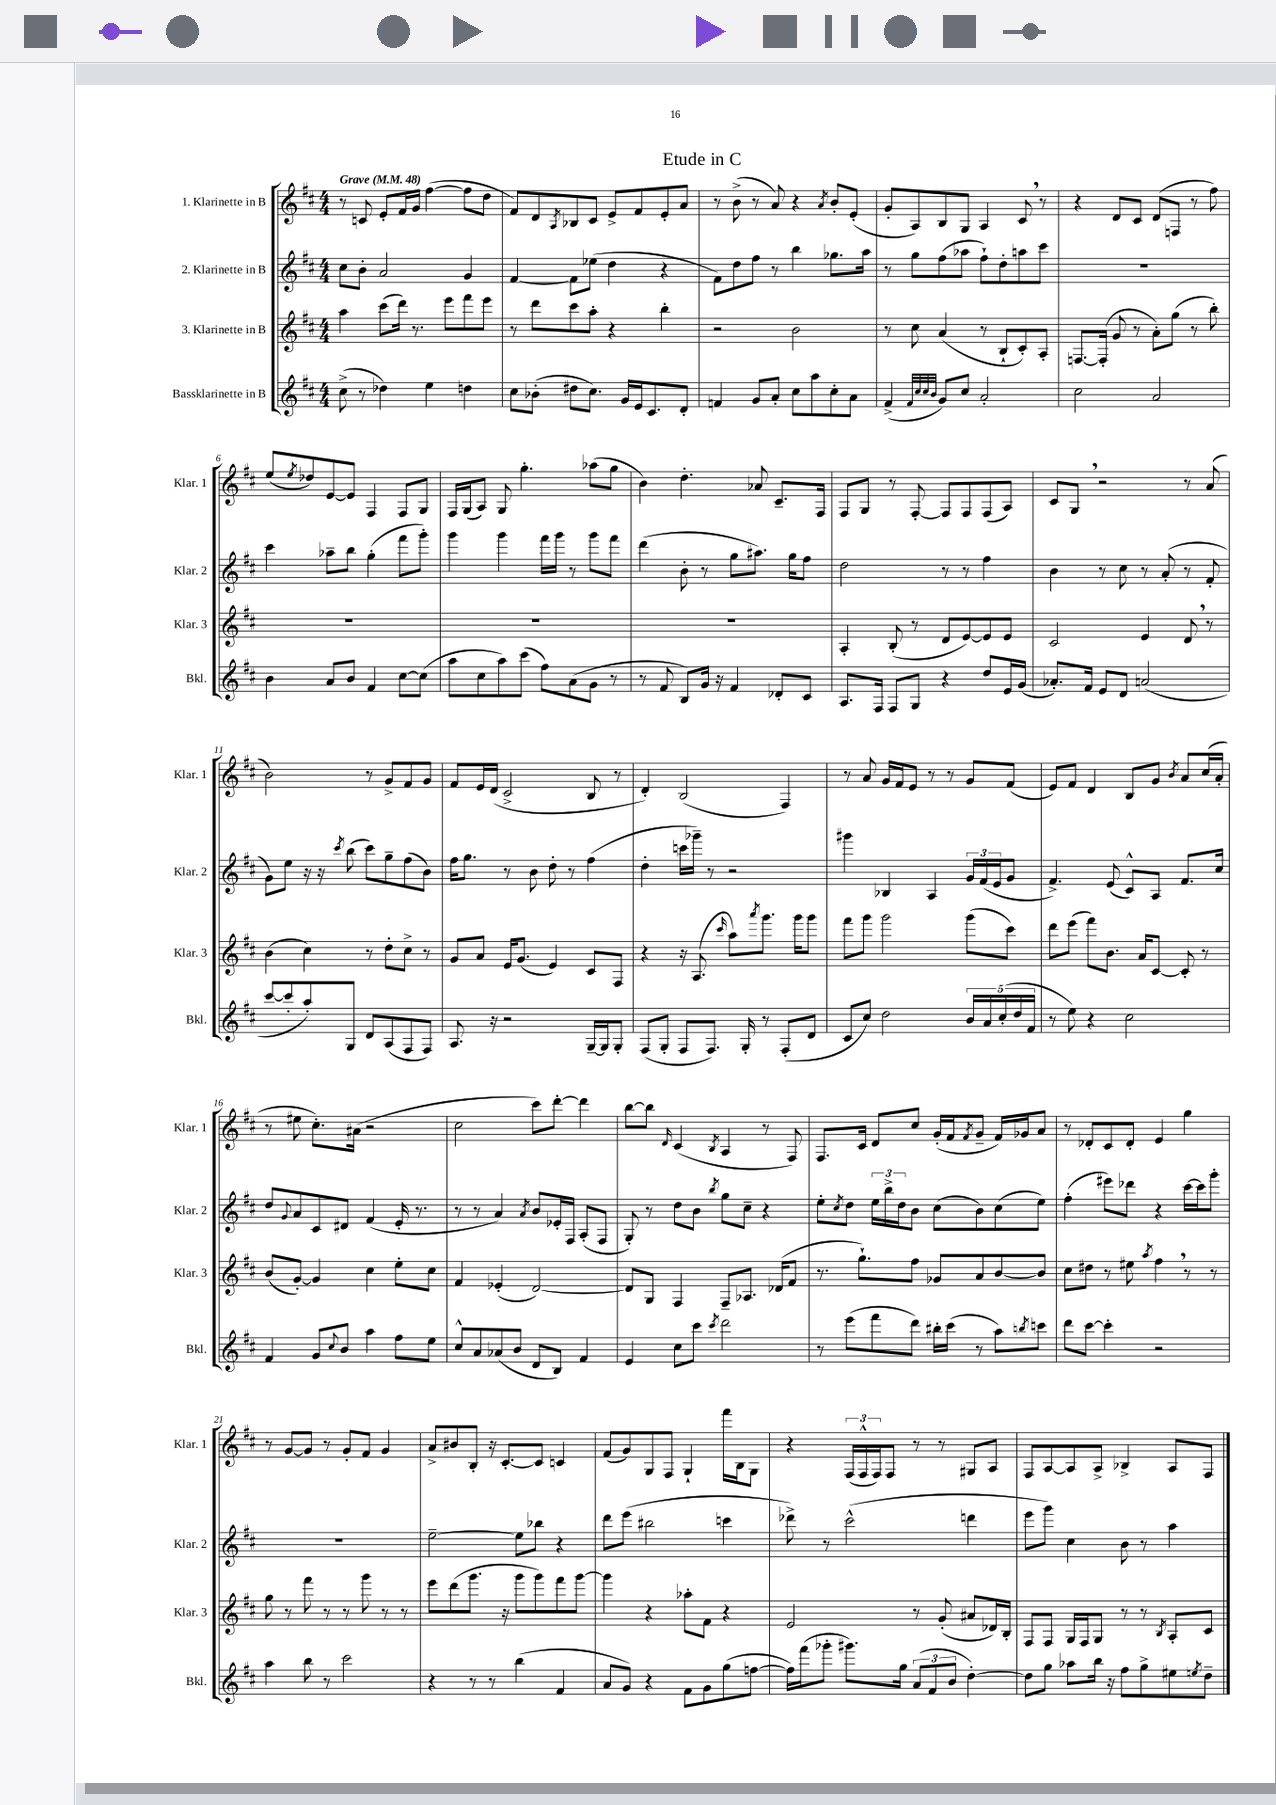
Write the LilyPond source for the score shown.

\header { title = "Etude in C" }
<<
\new StaffGroup <<
\new Staff = "s0" \with { instrumentName = "1. Klarinette in B" shortInstrumentName = "Klar. 1" } {
    \clef treble \key d \major \numericTimeSignature \time 4/4 \tempo "Grave" 4 = 48
    r8 c'8 e'8-. fis'16 g'16 fis''4~( fis''8 d''8 |
    fis'8) d'8 \acciaccatura { a8 } bes8 cis'8 e'8-> fis'8 e'8-. a'8 |
    r8 b'8->( r8 a'8) r4 \acciaccatura { a'8 } b'8-. e'8-.( |
    g'8-. a8) b8 g8 a4 cis'8 \breathe r8 |
    r4 d'8 cis'8 d'8( f8 r8 fis''8) |
    e''8( \acciaccatura { e''8 } des''8) e'8~ e'8 fis4 fis8 g8 |
    fis16 g16( a8) g8 g''4.-. aes''8( g''8 |
    b'4) d''4.-. aes'8 cis'8.-- fis16 |
    fis8 g8 r8 fis8~-. fis8 fis8 fis8( a8) |
    cis'8 g8 \breathe r2 r8 a'8( |
    b'2) r8 g'8-> fis'8 g'8 |
    fis'8 e'16 d'16( cis'2-> b8 r8 |
    d'4-.) b2( fis4) |
    r8 a'8 g'16 fis'16 e'8 r8 r8 g'8 fis'8( |
    e'8) fis'8 d'4 b8 g'8 \acciaccatura { b'8 } a'8 cis''16( a'16-. |
    r8 eis''8 cis''8.-.) ais'16( r2 |
    cis''2 cis'''8) d'''8~-. d'''4 |
    b''8~ b''8 \grace { d'16 } cis'4( \acciaccatura { b8 } a4 r8 fis8) |
    fis8. cis'16 d'8 cis''8 g'16-.( fis'16 \acciaccatura { fis'8 } g'8-- fis'16) ges'16 a'8 |
    r8 des'8-. cis'8 des'8-. e'4 g''4 |
    r8 g'8~ g'8 r8 g'8-. fis'8 g'4 |
    a'8-> bis'8 b8-. r16 cis'8.~-. cis'8 c'4 |
    fis'8( g'8) g8 fis8 g4-! fis'''16 b16 g8 |
    r4 \tuplet 3/2 { fis16( fis16-^ fis16) } fis8 r8 r8 gis8 a8 |
    fis8 a8~ a8 a8-> bes4-> a8 fis8 \bar "|." |
}
\new Staff = "s1" \with { instrumentName = "2. Klarinette in B" shortInstrumentName = "Klar. 2" } {
    \clef treble \key d \major \numericTimeSignature \time 4/4
    cis''8 b'8-. a'2 g'4 |
    fis'4~ fis'8 ees''8( d''4 r4 |
    fis'8) d''8 fis''8 r8 b''4 ges''8. a''16 |
    r8 g''8 fis''8( aes''8 fis''8-!) d''8-. a''8 cis'''8 |
    R1 |
    cis'''4 aes''8-- b''8 g''4-.( fis'''8 g'''8-.) |
    g'''4 g'''4 fis'''16 g'''16 r8 g'''8 fis'''8 |
    d'''4( b'8-. r8 g''8 ais''8.) g''16 fis''8 |
    d''2 r8 r8 fis''4 |
    b'4 r8 cis''8 r8 a'8-.( r8 fis'8-. |
    g'8) e''8 r16 r16 \acciaccatura { cis'''8 } b''8( cis'''8) g''8-- fis''8( b'8) |
    fis''16 g''8. r8 b'8 d''8-. r8 fis''4( |
    d''4-. c'''16 ges'''16--) r8 r2 |
    gis'''4 bes4 a4 \tuplet 3/2 { g'16 fis'16( e'16 } g'8 |
    fis'4.->) e'8( cis'8-^) a8 fis'8. cis''16 |
    d''8 \appoggiatura { g'8 } a'8 cis'8 dis'8 fis'4( e'16-. r8. |
    r8 r8 a'4) \acciaccatura { a'8 } b'8 ees'16-. fis16 a8-.( fis8 |
    g8-.) r8 d''8 b'8 \acciaccatura { b''8 } g''8 cis''8-- r4 |
    e''8-. \acciaccatura { cis''8 } d''8 \tuplet 3/2 { e''16 b''16-> d''16 } b'8 cis''8( b'8) cis''8( e''8) |
    fis''4-.( eis'''8) des'''8 r4 cis'''16~ cis'''16 g'''8-. |
    R1 |
    e''2~-- e''8 bes''8 r4 |
    d'''8 e'''8( bis''2 c'''4 |
    des'''8->) r8 cis'''2-^( d'''4 |
    e'''8 g'''8) cis''4 b'8 r8 a''4 \bar "|." |
}
\new Staff = "s2" \with { instrumentName = "3. Klarinette in B" shortInstrumentName = "Klar. 3" } {
    \clef treble \key d \major \numericTimeSignature \time 4/4
    a''4 cis'''8( d'''16) r8. e'''8 fis'''8 e'''8 |
    r8 d'''8 cis'''8 a''8-. r4 b''4-. |
    r2 b'2 |
    r8 cis''8 a'4( r8 b8-! cis'8-.) a8-. |
    f8.~ f16-.( g'8 r8 a'8-.) g''8( r8 b''8-.) |
    R1 |
    R1 |
    R1 |
    a4-. b8-.( r8 d'8 e'8~) e'8 e'8 |
    cis'2 e'4 d'8 \breathe r8 |
    b'4( cis''4) r8 d''8-. cis''8-> r8 |
    g'8 a'8 e'16 g'8.( e'4) cis'8 fis8 |
    r4 r16 a8.( \grace { cis'''16 } a''8) \acciaccatura { a'''8 } g'''8. g'''16 g'''8 |
    fis'''8 g'''8 g'''2 g'''8( cis'''8) |
    d'''8 e'''8( fis'''8) b'8. a'16 cis'8~ cis'8-. r8 |
    b'8( g'8~-.) g'4 cis''4 e''8-. cis''8 |
    fis'4 ees'4-.( d'2~) |
    d'8 g8 fis4 fis8-- aes8. des'16( fis'8 |
    r8. g''8.-!) fis''8 ges'8 a'8 b'8~ b'8 |
    cis''8 dis''8 r8 eis''8 \acciaccatura { a''8 } fis''4 \breathe r8 r8 |
    g''8 r8 fis'''8 r8 r8 g'''8 r8 r8 |
    e'''8 d'''8( g'''8. r16 g'''8 g'''8) fis'''8 g'''8~ |
    g'''4 r4 aes''8-. fis'8 r4 |
    e'2 r8 g'8-.( ais'8 des'16) b16-. |
    fis8 fis8 g16 fis16 g8 r8 r8 \acciaccatura { b8 } a8-. cis'8 \bar "|." |
}
\new Staff = "s3" \with { instrumentName = "Bassklarinette in B" shortInstrumentName = "Bkl." } {
    \clef treble \key d \major \numericTimeSignature \time 4/4
    cis''8->( r8 des''4) e''4 d''4 |
    cis''8 bes'8-.( dis''8 cis''8.) g'16 e'16 cis'8. d'8-. |
    f'4 g'8 a'8-. cis''8 a''8 cis''8-. a'8 |
    fis'4->( \grace { fis'32 cis''32 cis''32 b'32 } g'8) cis''8 a'2-. |
    cis''2 a'2 |
    b'4 a'8 b'8 fis'4 cis''8~ cis''8( |
    a''8 cis''8 a''8) cis'''8( fis''8) a'8( g'8 r8 |
    r8 fis'8 b8) g'16 r16 fis'4 des'8-. cis'8 |
    a8. fis16 fis8 g8 r4 d''8 e'16 g'16( |
    aes'8.-.) fis'16 e'8 d'8 a'2( |
    cis'''8~ cis'''8-. a''8-.) g8 d'8 a8( fis8 fis8) |
    a8. r16 r2 g16~-- g16 g8-. |
    fis8( g8-. fis8 fis8.) g16-. r8 fis8-.( d'8 |
    cis'8 cis''8) d''2 \tuplet 5/4 { b'16 a'16 cis''16-.( d''16 fis'16 } |
    r8 e''8) r4 cis''2 |
    fis'4 g'8 \appoggiatura { cis''8 } b'8 a''4 fis''8 e''8 |
    cis''8-^ a'8 aes'8( b'8 d'8 b8) fis'4 |
    e'4 cis''8 cis'''8 \acciaccatura { cis'''8 } d'''2 |
    r8 e'''8( fis'''8 d'''8) bis''16-. cis'''16( r8 a''8) \acciaccatura { b''8 } c'''8 |
    d'''8 cis'''8~ cis'''4-. r2 |
    a''4 b''8 r8 cis'''2 |
    r4 r8 r8 b''4( fis'4 |
    a'8 g'8) r4 fis'8 g'8 g''8( f''8~ |
    f''16) fis'''16( ges'''8-. gis'''8.) g''16 \tuplet 3/2 { a'8( fis'8 b'8 } d''4~-.) |
    d''8 g''8 aes''8 b''16 r16 fis''8 g''8-> eis''8 \acciaccatura { e''8 } d''8-- \bar "|." |
}
>>
>>
